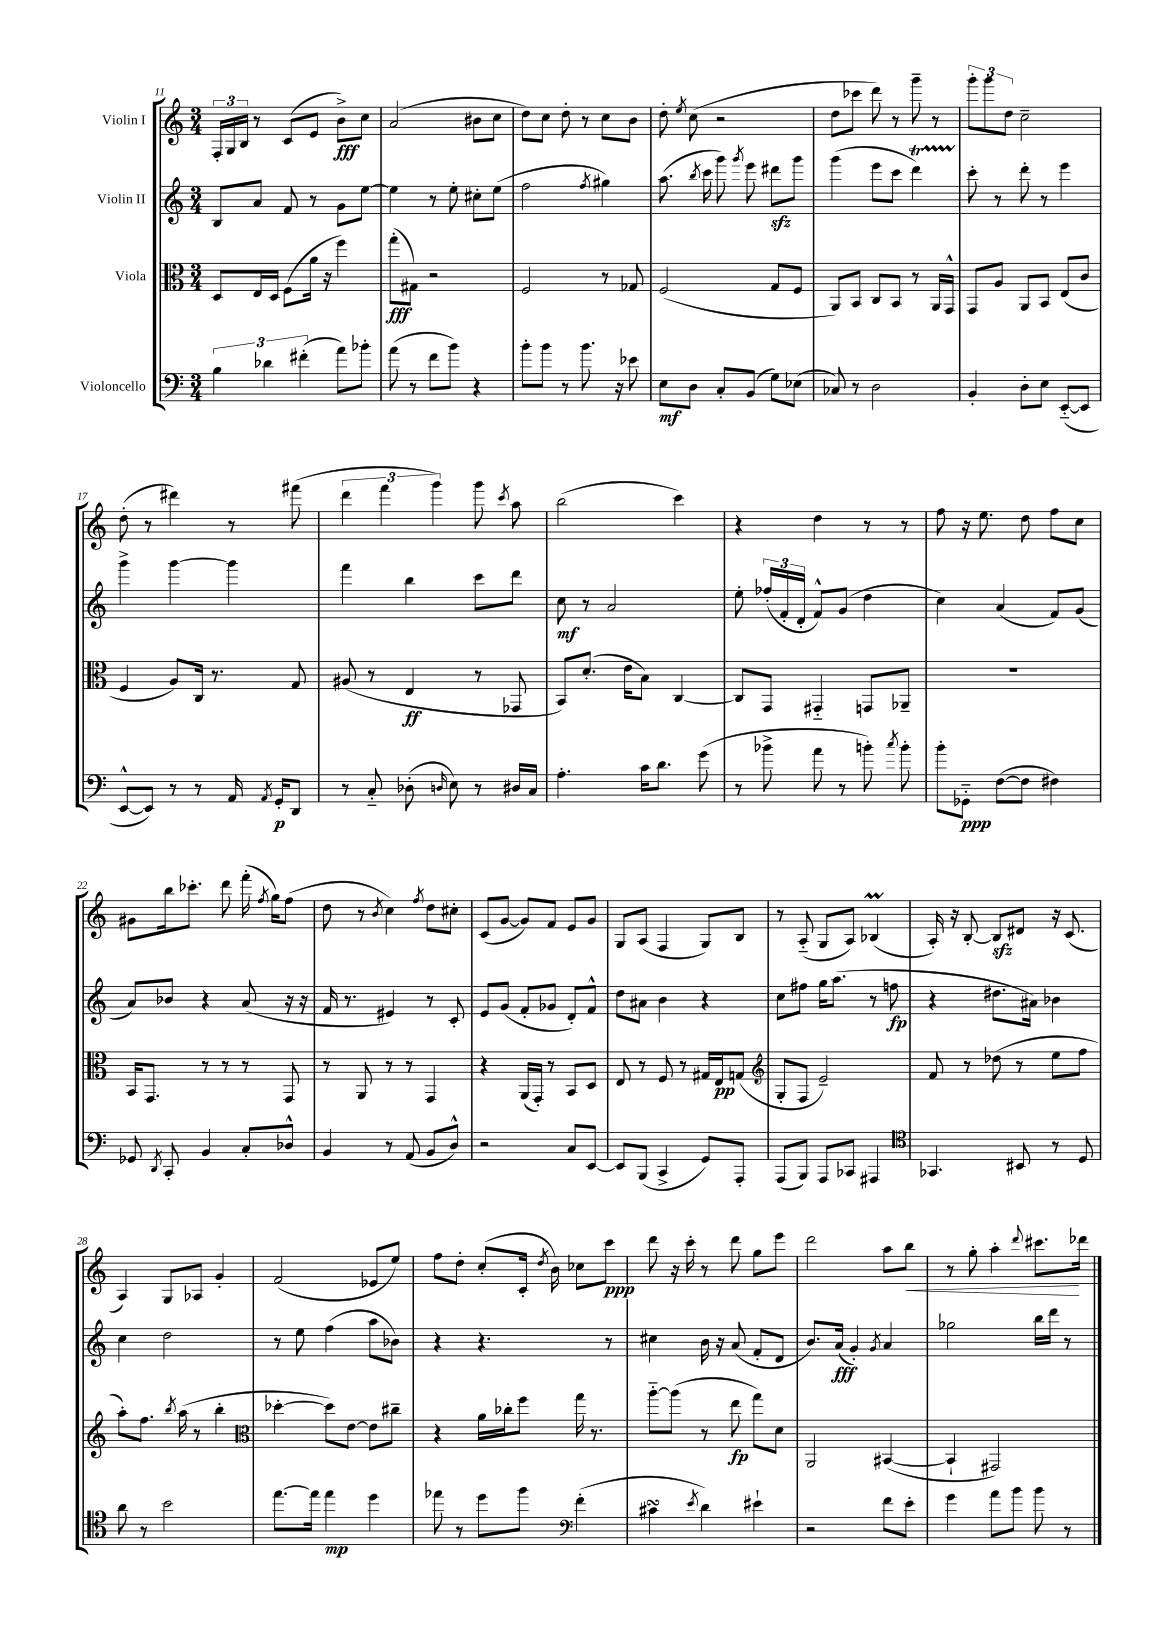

**kern	**dynam	**kern	**dynam	**kern	**dynam	**kern	**dynam
*part4	*part4	*part3	*part3	*part2	*part2	*part1	*part1
*staff4	*staff4	*staff3	*staff3	*staff2	*staff2	*staff1	*staff1
*I"Violoncello	*	*I"Viola	*	*I"Violin II	*	*I"Violin I	*
*clefF4	*	*clefC3	*	*clefG2	*	*clefG2	*
*k[]	*	*k[]	*	*k[]	*	*k[]	*
*M3/4	*	*M3/4	*	*M3/4	*	*M3/4	*
=11	=11	=11	=11	=11	=11	=11	=11
6B\	.	8D/L	.	8B/L	.	24F'/LL	.
.	.	.	.	.	.	24G/	.
.	.	.	.	.	.	24B/JJ	.
.	.	16E/L	.	8a/J	.	8r	.
6d-X\	.	.	.	.	.	.	.
.	.	16D/JJ	.	.	.	.	.
.	.	(8F\L	.	8f/	.	(8c/L	.
(6f#X'\	.	.	.	.	.	.	.
.	.	16a\Jk	.	8r	.	8e/J	.
.	.	16r	.	.	.	.	.
8a\L)	.	4ff\)	.	8g\L	.	8b^\L)	fff
8b-X'\J	.	.	.	[8ee\J	.	8cc\J	.
=12	=12	=12	=12	=12	=12	=12	=12
(8a\	.	(8gg'\L	fff	4ee\]	.	(2a/	.
8r	.	8G#X\J)	.	.	.	.	.
8f\L	.	2r	.	8r	.	.	.
8b\J)	.	.	.	8ee'\	.	.	.
4r	.	.	.	8cc#X'\L	.	8b#X\L	.
.	.	.	.	(8ee\J	.	8cc\J	.
=13	=13	=13	=13	=13	=13	=13	=13
8b'\L	.	2F/	.	2ff\	.	8dd\L)	.
8b\J	.	.	.	.	.	8cc\J	.
8r	.	.	.	.	.	8dd'\	.
8.b\	.	.	.	.	.	8r	.
.	.	.	.	8qff/	.	.	.
.	.	8r	.	4gg#X\)	.	8cc\L	.
16r	.	.	.	.	.	.	.
8e-X\	.	8G-X/	.	.	.	8b\J	.
=14	=14	=14	=14	=14	=14	=14	=14
8E\L	mf	(2F/	.	(8.aa\	.	8dd'\	.
.	.	.	.	.	.	8qee/	.
8D\J	.	.	.	.	.	(8cc\	.
.	.	.	.	8qbb/	.	.	.
.	.	.	.	16ccc\	.	.	.
8C'/L	.	.	.	8ggg\)	.	2r	.
.	.	.	.	8qggg/	.	.	.
(8BB/J	.	.	.	8eee\	.	.	.
8G\L)	.	8G/L	.	8ddd#Xzz\L	.	.	.
(8E-X\J	.	8F/J	.	8ggg\J	.	.	.
=15	=15	=15	=15	=15	=15	=15	=15
8C-X/)	.	8AA/L)	.	(4ggg\	.	8dd\L	.
8r	.	8BB/J	.	.	.	8ccc-X\J	.
2D\	.	8C/L	.	8eee\L	.	8ddd\)	.
.	.	8BB/J	.	8ccc\J	.	8r	.
.	.	8r	.	4dddT\)	.	8ggg~\	.
.	.	16AA/LL	.	.	.	8r	.
.	.	16GG^^/JJ	.	.	.	.	.
=16	=16	=16	=16	=16	=16	=16	=16
4BB'/	.	8GG/L	.	8ccc'\	.	12ggg'\L	.
.	.	.	.	.	.	12ggg\	.
.	.	8A/J	.	8r	.	.	.
.	.	.	.	.	.	12dd\J	.
8D'\L	.	8AA/L	.	8ddd'\	.	2cc~\	.
8E\J	.	8BB/J	.	8r	.	.	.
([8EE/L	.	(8E/L	.	4eee\	.	.	.
8EE/J]	.	8c/J	.	.	.	.	.
!!LO:LB:g=z
=17	=17	=17	=17	=17	=17	=17	=17
[8EE^^/L	.	4F/	.	4ggg^\	.	(8dd'\	.
8EE/J])	.	.	.	.	.	8r	.
8r	.	8A/L)	.	[4ggg\	.	4ddd#X\)	.
8r	.	16C/Jk	.	.	.	.	.
.	.	8.r	.	.	.	.	.
16AA/	.	.	.	4ggg\]	.	8r	.
8qAA/	.	.	.	.	.	.	.
16GG'/KL	p	.	.	.	.	.	.
8DD/J	.	8G/	.	.	.	(8fff#X\	.
=18	=18	=18	=18	=18	=18	=18	=18
8r	.	(8A#X/	.	4fff\	.	6ddd\	.
8C/	.	8r	.	.	.	.	.
.	.	.	.	.	.	6fff\	.
(8D-X'\	.	4E/	ff	4bb\	.	.	.
.	.	.	.	.	.	6ggg\)	.
16qqDn/	.	.	.	.	.	.	.
8E\)	.	.	.	.	.	.	.
8r	.	8r	.	8ccc\L	.	8ggg\	.
.	.	.	.	.	.	8qccc/	.
16D#X/LL	.	8GG-X/	.	8ddd\J	.	8aa\	.
16C/JJ	.	.	.	.	.	.	.
=19	=19	=19	=19	=19	=19	=19	=19
4.A'\	.	8BB/L)	.	8cc\	mf	(2bb\	.
.	.	(8.d'/J	.	8r	.	.	.
.	.	.	.	2a/	.	.	.
.	.	16e\KL	.	.	.	.	.
16c\KL	.	8B\J)	.	.	.	.	.
8.d\J	.	.	.	.	.	.	.
.	.	[4C/	.	.	.	4ccc\)	.
(8g\	.	.	.	.	.	.	.
=20	=20	=20	=20	=20	=20	=20	=20
8r	.	8C/L]	.	8ee'\	.	4r	.
8b-X^\	.	8GG/J	.	(24ff-X'/LL	.	.	.
.	.	.	.	24f'/	.	.	.
.	.	.	.	24d'/JJ	.	.	.
8a\	.	4GG#X/	.	8f^^/L)	.	4dd\	.
8r	.	.	.	(8g/J	.	.	.
8bn'\)	.	8GGn/L	.	4dd\	.	8r	.
8qcc/	.	.	.	.	.	.	.
8b'\	.	8AA-X~/J	.	.	.	8r	.
=21	=21	=21	=21	=21	=21	=21	=21
8b'\L	.	2.r	.	4cc\)	.	8ff\	.
8GG-X\J	ppp	.	.	.	.	16r	.
.	.	.	.	.	.	8.ee\	.
([8F\L	.	.	.	(4a/	.	.	.
8F\J]	.	.	.	.	.	8dd\	.
4F#X\)	.	.	.	8f/L)	.	8ff\L	.
.	.	.	.	(8g/J	.	8cc\J	.
!!LO:LB:g=z
=22	=22	=22	=22	=22	=22	=22	=22
8GG-X/	.	16BB/KL	.	8a/L)	.	8g#X\L	.
.	.	8.GG/J	.	.	.	.	.
8qDD/	.	.	.	.	.	.	.
8CC'/	.	.	.	8b-X/J	.	16bb\k	.
.	.	.	.	.	.	8.ccc-X'\J	.
4BB/	.	8r	.	4r	.	.	.
.	.	8r	.	.	.	8ddd\	.
8C'/L	.	8r	.	(8a/	.	(16fff'\	.
.	.	.	.	.	.	8qff/	.
.	.	.	.	.	.	16gg\KL)	.
8D-X^^/J	.	8GG/	.	16r	.	(8ff\J	.
.	.	.	.	16r	.	.	.
=23	=23	=23	=23	=23	=23	=23	=23
4BB/	.	8r	.	16f/	.	8dd\	.
.	.	.	.	8.r	.	.	.
.	.	8AA/	.	.	.	8r	.
.	.	.	.	.	.	8qb/	.
8r	.	8r	.	4e#X/)	.	4cc\)	.
(8AA/	.	8r	.	.	.	.	.
.	.	.	.	.	.	8qff/	.
8BB/L	.	4GG/	.	8r	.	8dd\L	.
8D^^/J)	.	.	.	8c'/	.	8cc#X'\J	.
=24	=24	=24	=24	=24	=24	=24	=24
2r	.	4r	.	8e/L	.	(8c/L	.
.	.	.	.	(8g/J	.	[8g/J	.
.	.	(16AA/LL	.	8f'/L	.	8g/L])	.
.	.	16GG'/JJ)	.	.	.	.	.
.	.	8r	.	8g-X/J	.	8f/J	.
8C/L	.	8BB/L	.	8d'/L)	.	8e/L	.
[8EE/J	.	8D/J	.	8f^^/J	.	8g/J	.
=25	=25	=25	=25	=25	=25	=25	=25
8EE/L]	.	8E/	.	8dd\L	.	8G/L	.
(8BBB/J	.	8r	.	8a#X\J	.	(8A/J	.
4CC^/	.	8F/	.	4b\	.	4F/	.
.	.	8r	.	.	.	.	.
8GG/L)	.	16G#X/LL	.	4r	.	8G/L)	.
.	.	16E/J	pp	.	.	.	.
8AAA'/J	.	(8Gn/J	.	.	.	8B/J	.
=26	=26	=26	=26	=26	=26	=26	=26
*	*	*clefG2	*	*	*	*	*
(8AAA/L	.	8G'/L	.	8cc\L	.	8r	.
8BBB/J)	.	8F/J	.	8ff#X\J	.	(8A/	.
8AAA/L	.	2e~/)	.	16gg\KL	.	8G/L	.
.	.	.	.	(8.aa\J	.	.	.
8CC-X/J	.	.	.	.	.	8A/J)	.
4AAA#X/	.	.	.	8r	.	(4B-XM/	.
.	.	.	.	8ffn\	fp	.	.
=27	=27	=27	=27	=27	=27	=27	=27
*clefC4	*	*	*	*	*	*	*
4.GG-X/	.	8f/	.	4r	.	16A'/)	.
.	.	.	.	.	.	16r	.
.	.	8r	.	.	.	[8B'/	.
.	.	(8dd-X\	.	8.dd#X\L	.	8Bzz/L]	.
8BB#X/	.	8r	.	.	.	8d#X/J	.
.	.	.	.	16a#X\Jk)	.	.	.
8r	.	8ee\L	.	4b-X\	.	16r	.
.	.	.	.	.	.	(8.c/	.
8D/	.	8ff\J	.	.	.	.	.
!!LO:LB:g=z
=28	=28	=28	=28	=28	=28	=28	=28
8a\	.	8aa'\L)	.	4cc\	.	4A/)	.
8r	.	8.ff\J	.	.	.	.	.
2b\	.	.	.	2dd\	.	8G/L	.
.	.	8qbb/	.	.	.	.	.
.	.	(16aa\	.	.	.	.	.
.	.	8r	.	.	.	8A-X/J	.
.	.	4bb'\	.	.	.	4g'/	.
=29	=29	=29	=29	=29	=29	=29	=29
*	*	*clefC3	*	*	*	*	*
[8.ee\L	.	[4dd-X'\	.	8r	.	(2f/	.
.	.	.	.	8ee\	.	.	.
16ee\Jk]	.	.	.	.	.	.	.
4ee\	mp	8dd-\L])	.	(4ff\	.	.	.
.	.	[8e\J	.	.	.	.	.
4dd\	.	8e\L]	.	8aa\L	.	8e-X/L	.
.	.	8cc#X~\J	.	8b-X\J)	.	8ee/J)	.
=30	=30	=30	=30	=30	=30	=30	=30
8ee-X\	.	4r	.	4r	.	8ff\L	.
8r	.	.	.	.	.	8dd'\J	.
8dd\L	.	16a\LL	.	4.r	.	(8cc'/L	.
.	.	16cc-X'\J	.	.	.	.	.
8ff\J	.	8ff\J	.	.	.	16c'/Jk	.
.	.	.	.	.	.	8qdd/	.
.	.	.	.	.	.	16b\)	.
*clefF4	*	*	*	*	*	*	*
(4f'\	.	16gg\	.	.	.	8cc-X\L	.
.	.	8.r	.	.	.	.	.
.	.	.	.	8r	.	8ccc\J	ppp
=31	=31	=31	=31	=31	=31	=31	=31
4c#XsSsS\	.	[8aa\L	.	4cc#X\	.	8ddd\	.
.	.	(8aa\J]	.	.	.	16r	.
.	.	.	.	.	.	16ccc'\	.
8qe/	.	.	.	.	.	.	.
4d\)	.	8r	.	16b\	.	8r	.
.	.	.	.	16r	.	.	.
.	.	8ee\	fp	(8a/	.	8ddd\	.
4e#X`\	.	8gg\L)	.	8f'/L	.	8gg\L	.
.	.	8d\J	.	8d/J	.	8eee\J	.
=32	=32	=32	=32	=32	=32	=32	=32
2r	.	2AA/	.	8.b/L)	.	2ddd\	.
.	.	.	.	(16a/Jk	fff	.	.
.	.	.	.	4g'/)	.	.	.
.	.	.	.	8qg/	.	.	.
8f\L	.	([4BB#X/	.	4a/	.	8aa\L	.
!	!	!	!	!	!	!	!LO:HP:b
8e'\J	.	.	.	.	.	8bb\J	<
=33	=33	=33	=33	=33	=33	=33	=33
4g\	.	4BB#`/]	.	2gg-X\	.	8r	.
.	.	.	.	.	.	8gg'\	.
8a\L	.	2GG#X/)	.	.	.	4aa'\	.
8b\J	.	.	.	.	.	.	.
.	.	.	.	.	.	8qqddd/	.
8b\	.	.	.	16bb\LL	.	8.ccc#X\L	.
.	.	.	.	16ddd\JJ	.	.	.
8r	.	.	.	8r	.	.	.
.	.	.	.	.	.	16ddd-X\Jk	[
==	==	==	==	==	==	==	==
*-	*-	*-	*-	*-	*-	*-	*-
